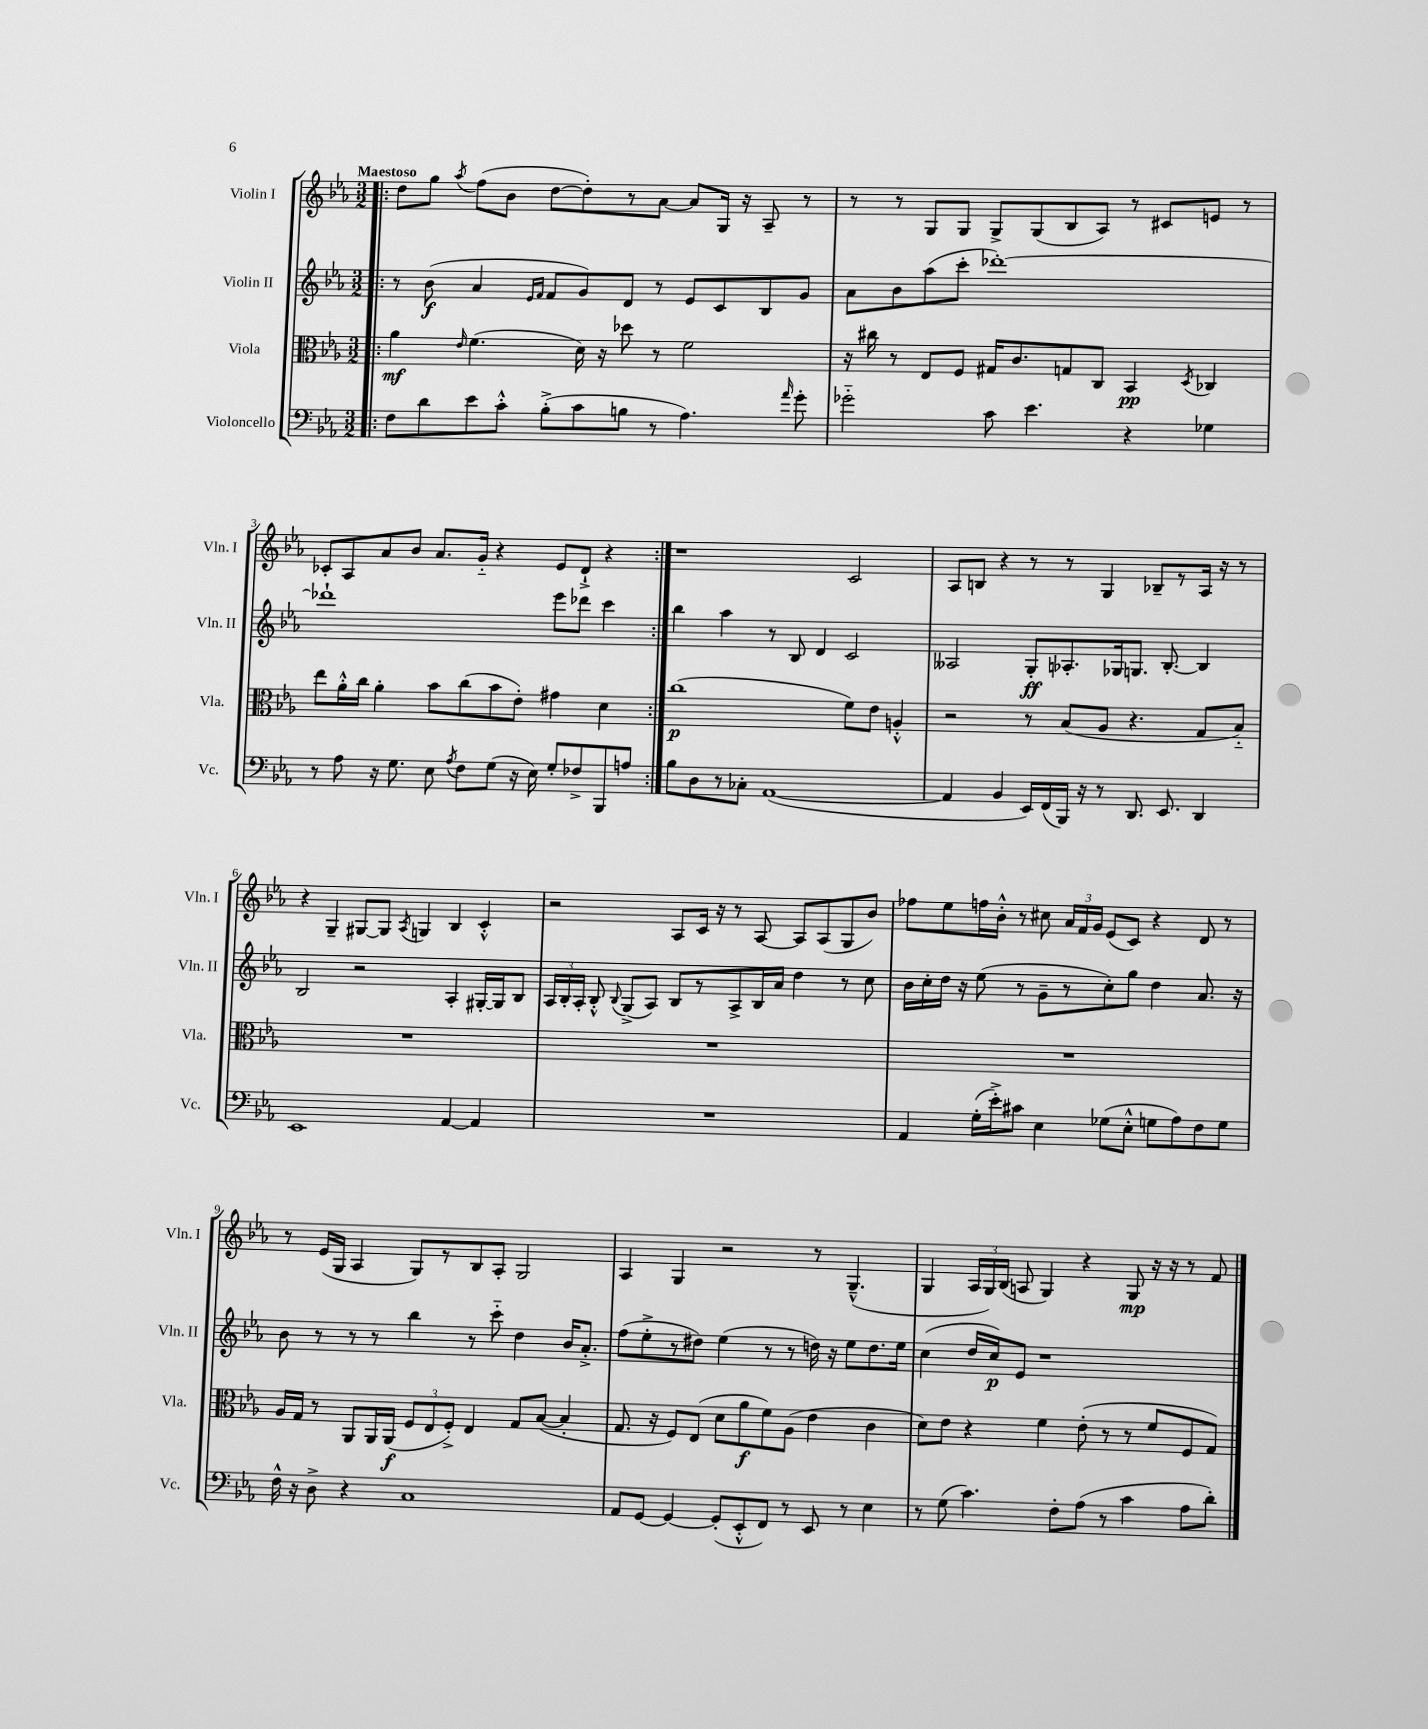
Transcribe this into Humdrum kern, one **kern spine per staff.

**kern	**kern	**dynam	**kern	**dynam	**kern	**dynam
*part4	*part3	*part3	*part2	*part2	*part1	*part1
*staff4	*staff3	*staff3	*staff2	*staff2	*staff1	*staff1
*I"Violoncello	*I"Viola	*	*I"Violin II	*	*I"Violin I	*
*I'Vc.	*I'Vla.	*	*I'Vln. II	*	*I'Vln. I	*
*clefF4	*clefC3	*	*clefG2	*	*clefG2	*
*k[b-e-a-]	*k[b-e-a-]	*	*k[b-e-a-]	*	*k[b-e-a-]	*
*M3/2	*M3/2	*	*M3/2	*	*M3/2	*
=1!|:	=1!|:	=1!|:	=1!|:	=1!|:	=1!|:	=1!|:
!	!	!	!	!	!LO:TX:a:B:t=Maestoso	!
8F\L	4a-\	mf	8r	.	8dd\L	.
8d\	.	.	(8b-\	f	8gg\J	.
.	16qqe-/	.	.	.	8qaa-/	.
8e-\	(4.f\	.	4a-/	.	(8ff\L	.
8c'^^\J	.	.	.	.	8b-\J	.
.	.	.	16qqe-/LL	.	.	.
.	.	.	16qqf/JJ	.	.	.
(8B-'^\L	.	.	8f/L	.	[8dd\L	.
8c\	16d\)	.	8g/)	.	8dd'\])	.
.	16r	.	.	.	.	.
8Bn\J	8dd-X\	.	8d/J	.	8r	.
8r	8r	.	8r	.	[8a-\J	.
4.A-\)	2f\	.	8e-/L	.	8a-/L]	.
.	.	.	8c/	.	16G/Jk	.
.	.	.	.	.	16r	.
.	.	.	8B-/	.	8A-~/	.
16qqa-/	.	.	.	.	.	.
8g'\	.	.	8g/J	.	8r	.
=2	=2	=2	=2	=2	=2	=2
2g-X\	16r	.	8a-\L	.	8r	.
.	16cc#X\	.	.	.	.	.
.	8r	.	8b-\	.	8r	.
.	8E-/L	.	(8aa-\	.	8G/L	.
.	8F/J	.	8ccc'\J	.	8G/J	.
8c\	16G#X/KL	.	[1ddd-X')	.	8G^/L	.
.	8.c/	.	.	.	.	.
4.e-\	.	.	.	.	(8G/	.
.	8Gn/	.	.	.	8B-/	.
.	8C/J	.	.	.	8A-/J)	.
4r	4BB-/	pp	.	.	8r	.
.	.	.	.	.	8c#X/L	.
.	8qD/	.	.	.	.	.
4G-X\	4C-X/	.	.	.	8en/J	.
.	.	.	.	.	8r	.
!!LO:LB:g=z
=3	=3	=3	=3	=3	=3	=3
8r	8ee-\L	.	1ddd-X`]	.	8c-X'/L	.
8A-\	16a-'^^\L	.	.	.	8A-/	.
.	16cc\JJ	.	.	.	.	.
16r	4a-'\	.	.	.	8a-/	.
8.G\	.	.	.	.	.	.
.	.	.	.	.	8b-/J	.
8E-\	8b-\L	.	.	.	8.a-/L	.
8qA-/	.	.	.	.	.	.
8F\L	(8cc\	.	.	.	.	.
.	.	.	.	.	16g/Jk	.
(8G\J	8b-\	.	.	.	4r	.
16r	8e-'\J)	.	.	.	.	.
16E-\)	.	.	.	.	.	.
8G'/L	4g#X\	.	8eee-\L	.	8e-/L	.
8F-X^/	.	.	8ddd-X\J	.	8d`^/J	.
8BBB-/	4d\	.	4ccc\	.	4r	.
8An/J	.	.	.	.	.	.
=4:|!	=4:|!	=4:|!	=4:|!	=4:|!	=4:|!	=4:|!
8B-\L	(1cc	p	4bb-\	.	1r	.
8D\	.	.	.	.	.	.
8r	.	.	4aa-\	.	.	.
8C-X'\J	.	.	.	.	.	.
([1AA-	.	.	8r	.	.	.
.	.	.	8B-/	.	.	.
.	.	.	4d/	.	.	.
.	8f\L)	.	2c/	.	2c/	.
.	8e-\J	.	.	.	.	.
.	4An'^^/	.	.	.	.	.
=5	=5	=5	=5	=5	=5	=5
4AA-/]	2r	.	2A--X/	.	8A-/L	.
.	.	.	.	.	8Bn/J	.
4BB-/	.	.	.	.	4r	.
16EE-/LL)	8r	.	8G'/L	ff	8r	.
(16FF/	.	.	.	.	.	.
16BBB-/JJ)	(8B-/L	.	8.A-X'/	.	8r	.
16r	.	.	.	.	.	.
8r	8A-/J	.	.	.	4G/	.
.	.	.	16G-X/k	.	.	.
8.DD/	4.r	.	8.Gn/J	.	.	.
.	.	.	.	.	8B-X~/L	.
8.EE-/	.	.	[8.B-'/	.	.	.
.	.	.	.	.	8r	.
4DD/	8G/L	.	4B-/]	.	16A-/Jk	.
.	.	.	.	.	16r	.
.	8B-/J)	.	.	.	8r	.
!!LO:LB:g=z
=6	=6	=6	=6	=6	=6	=6
1EE-	1.r	.	2B-/	.	4r	.
.	.	.	.	.	4G~/	.
.	.	.	2r	.	[8G#X/L	.
.	.	.	.	.	8G#/J]	.
.	.	.	.	.	8qA-/	.
.	.	.	.	.	4Gn/	.
[4AA-/	.	.	4A-'/	.	4B-/	.
4AA-/]	.	.	[16G#X'/LL	.	4c'^^/	.
.	.	.	16G#/J]	.	.	.
.	.	.	8B-/J	.	.	.
=7	=7	=7	=7	=7	=7	=7
1.r	1.r	.	24A-/LL	.	2r	.
.	.	.	24B-'/	.	.	.
.	.	.	24A-'/JJ	.	.	.
.	.	.	8B-'^^/	.	.	.
.	.	.	8qqB-/	.	.	.
.	.	.	(8G^/L	.	.	.
.	.	.	8A-/J)	.	.	.
.	.	.	8B-/L	.	8A-/L	.
.	.	.	8r	.	16c/Jk	.
.	.	.	.	.	16r	.
.	.	.	8A-^/	.	8r	.
.	.	.	16B-/L	.	[8A-/	.
.	.	.	16a-/JJ	.	.	.
.	.	.	4dd\	.	8A-/L]	.
.	.	.	.	.	(8A-/	.
.	.	.	8r	.	8G/	.
.	.	.	8cc\	.	8b-/J)	.
=8	=8	=8	=8	=8	=8	=8
4AA-/	1.r	.	16b-\LL	.	8ff-X\L	.
.	.	.	16cc'\	.	.	.
.	.	.	16dd\JJ	.	8ee-\	.
.	.	.	16r	.	.	.
(16G'\LL	.	.	(8ee-\	.	16ffn\L	.
16e-'^\J)	.	.	.	.	16b-'^^\JJ	.
8c#X\J	.	.	8r	.	8r	.
4E-\	.	.	8g~\L	.	8cc#X\	.
.	.	.	8r	.	24a-/LL	.
.	.	.	.	.	24f/	.
.	.	.	.	.	24g/JJ	.
(8G-X\L	.	.	8cc'\)	.	(8e-/L	.
8E-'^^\J	.	.	8gg\J	.	8c/J)	.
8Gn\L	.	.	4dd\	.	4r	.
8A-\)	.	.	.	.	.	.
8F\	.	.	8.a-/	.	8d/	.
8G\J	.	.	.	.	8r	.
.	.	.	16r	.	.	.
!!LO:LB:g=z
=9	=9	=9	=9	=9	=9	=9
16F^^\	16A-/LL	.	8b-\	.	8r	.
16r	16G/JJ	.	.	.	.	.
8D^\	8r	.	8r	.	(16e-/LL	.
.	.	.	.	.	16G/JJ	.
4r	8AA-/L	.	8r	.	4A-/	.
.	16AA-/L	.	8r	.	.	.
.	(16AA-/JJ	f	.	.	.	.
1C	12F/L	.	4bb-\	.	8G/L)	.
.	12E-/	.	.	.	.	.
.	.	.	.	.	8r	.
.	12F'^/J)	.	.	.	.	.
.	4E-/	.	8r	.	8B-/	.
.	.	.	8ccc\	.	8A-'/J	.
.	8G/L	.	4dd\	.	2G/	.
.	([8B-/J	.	.	.	.	.
.	4B-'/]	.	16b-/KL	.	.	.
.	.	.	8.a-'^/J	.	.	.
=10	=10	=10	=10	=10	=10	=10
8AA-/L	8.G/	.	(8ff\L	.	4A-/	.
[8GG/J	.	.	8ee-'^\	.	.	.
.	16r	.	.	.	.	.
4GG/_	8F/L)	.	8r	.	4G/	.
.	(8E-/J	.	8dd#X\J)	.	.	.
(8GG'/L]	8d\L	.	(4ee-\	.	2r	.
8EE-'^^/	8a-\	f	.	.	.	.
8FF/J)	8f\)	.	8r	.	.	.
8r	(8A-\J	.	8r	.	.	.
8EE-/	4e-\	.	16ddn\)	.	8r	.
.	.	.	16r	.	.	.
8r	.	.	8ee-\L	.	(4.G~^^/	.
4E-\	4c\	.	8.dd\	.	.	.
.	.	.	16ee-\Jk	.	.	.
=11	=11	=11	=11	=11	=11	=11
8r	8d\L)	.	(4cc\	.	4G/	.
(8G\	8e-\J	.	.	.	.	.
4.c\)	4r	.	16dd/LL	.	24A-/LL	.
.	.	.	.	.	24G/)	.
.	.	.	16cc/J)	p	.	.
.	.	.	.	.	(24B-/JJ	.
.	.	.	8e-/J	.	8An/	.
.	4f\	.	1r	.	4G/)	.
8F'\L	.	.	.	.	.	.
(8A-\J	(8e-'\	.	.	.	4r	.
8r	8r	.	.	.	.	.
4c\	8r	.	.	.	8G/	mp
.	8f/L	.	.	.	16r	.
.	.	.	.	.	16r	.
8A-\L	8F/	.	.	.	8r	.
8d'\J)	8G/J)	.	.	.	8f/	.
==	==	==	==	==	==	==
*-	*-	*-	*-	*-	*-	*-
